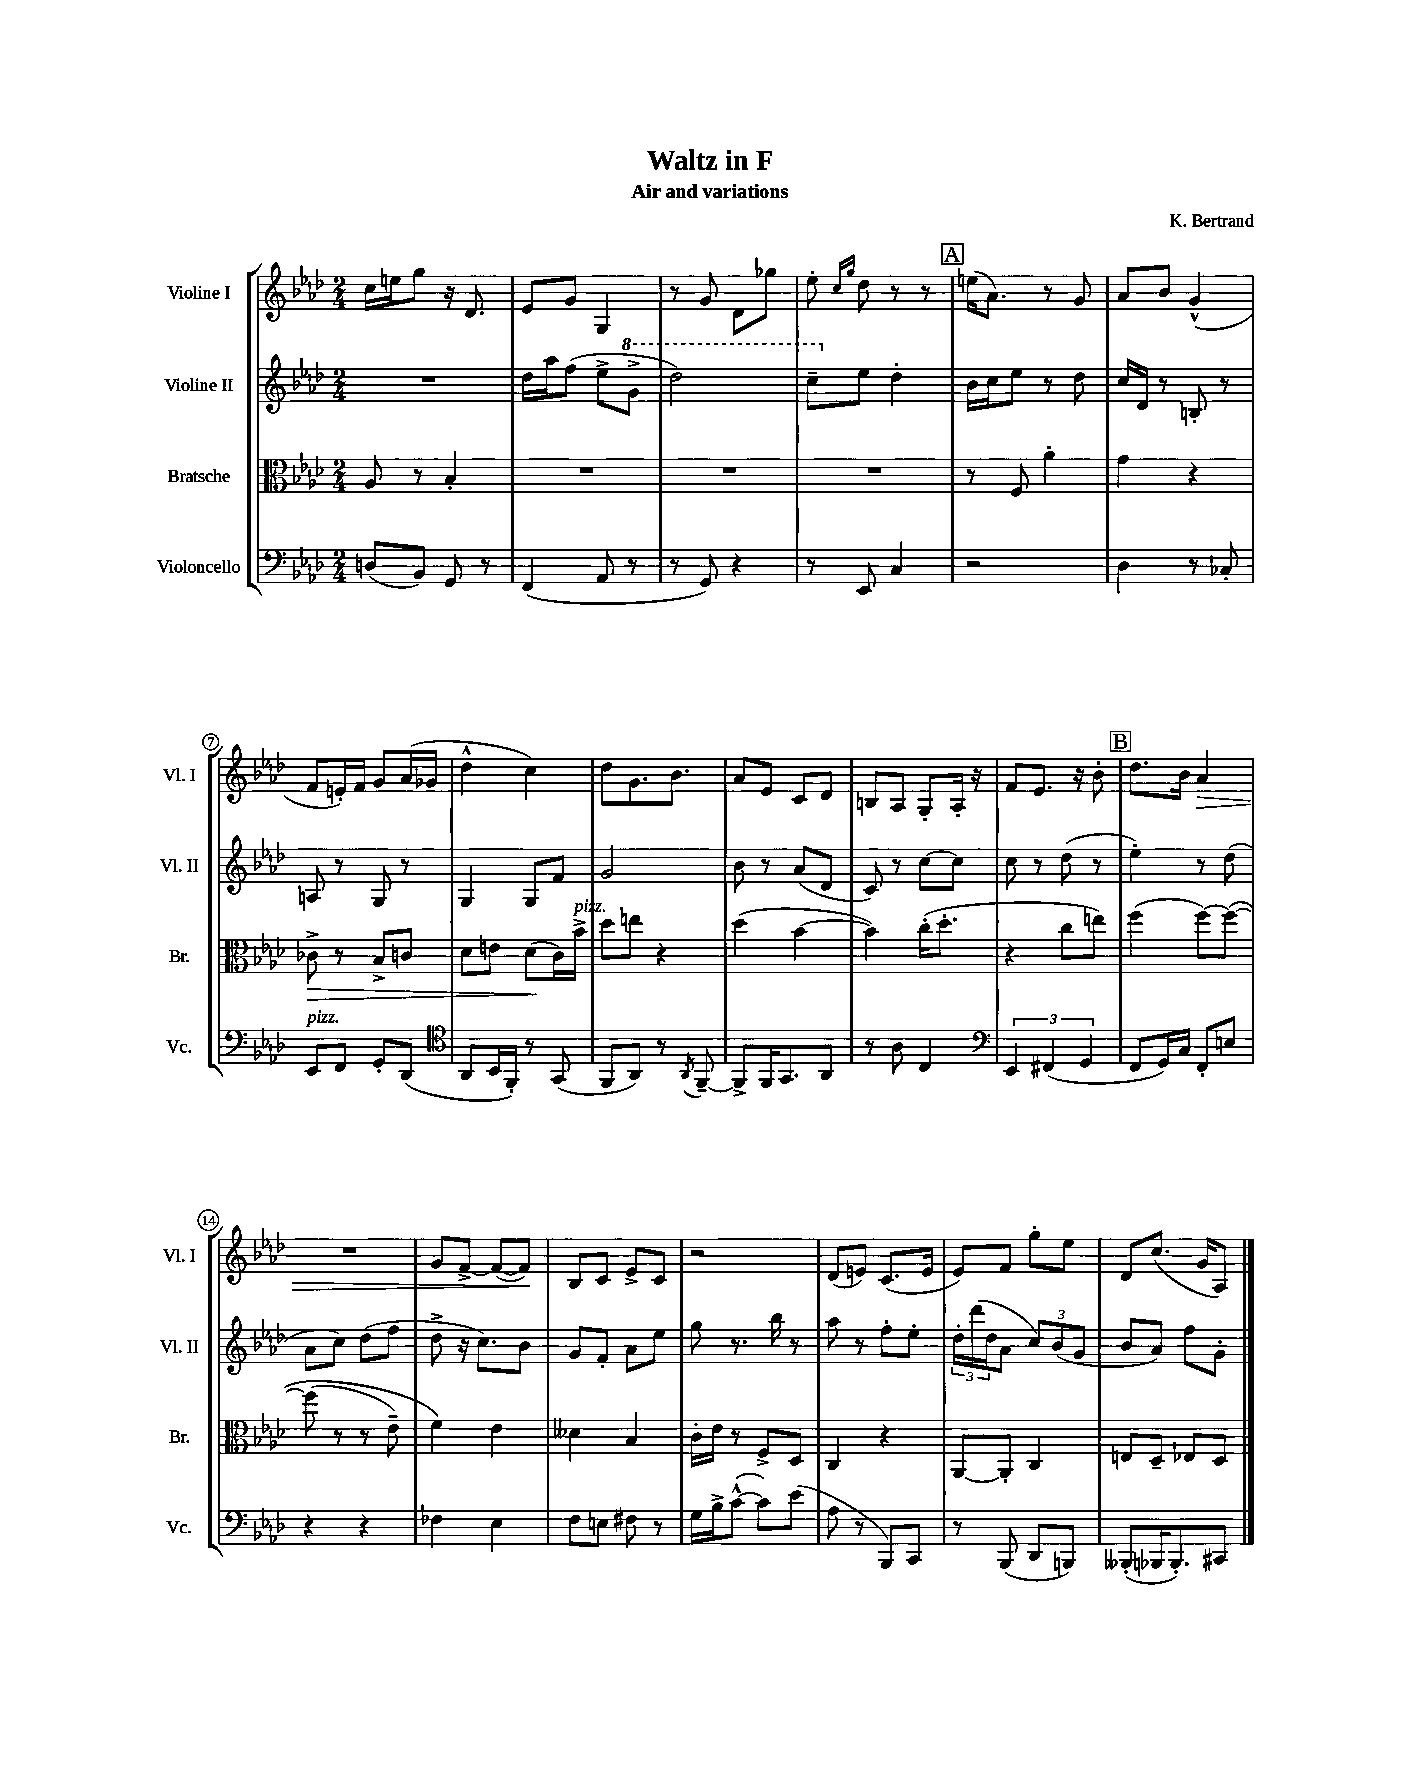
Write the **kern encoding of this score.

**kern	**kern	**kern	**kern
*staff4	*staff3	*staff2	*staff1
*clefF4	*clefC3	*clefG2	*clefG2
*k[b-e-a-d-]	*k[b-e-a-d-]	*k[b-e-a-d-]	*k[b-e-a-d-]
*M2/4	*M2/4	*M2/4	*M2/4
(8D/L	8A-/	2r	16cc\LL
.	.	.	16ee\J
8BB-/J)	8r	.	8gg\J
8GG/	4B-'/	.	16r
.	.	.	8.d-/
8r	.	.	.
=	=	=	=
(4FF/	2r	16dd-\LL	8e-/L
.	.	16aa-\J	.
.	.	(8ff\J	8g/J
8AA-/	.	8ee-^\L	4G/
8r	.	8gg^\J	.
=	=	=	=
8r	2r	2ddd-\)	8r
8GG/)	.	.	8g/
4r	.	.	8d-\L
.	.	.	8gg-\J
=	=	=	=
8r	2r	8ccc~\L	8ee-'\
.	.	.	16qqcc/LL
.	.	.	16qqgg/JJ
8EE-/	.	8ee-\J	8dd-\
4C/	.	4dd-'\	8r
.	.	.	8r
=	=	=	=
2r	8r	16b-\LL	(16ee\LK
.	.	16cc\J	8.a-\J)
.	8F/	8ee-\J	.
.	4a-'\	8r	8r
.	.	8dd-\	8g/
=	=	=	=
4D-\	4g\	16cc/LL	8a-/L
.	.	16d-/JJ	.
.	.	8r	8b-/J
8r	4r	8B'/	(4g^^/
8C-'/	.	8r	.
=	=	=	=
8EE-/L	8c-^\	8A/	8f/L
8FF/J	8r	8r	16e'/L)
.	.	.	16f/JJ
8GG'/L	8B-^/L	8G/	8g/L
(8DD-/J	8c/J	8r	(16a-/L
.	.	.	16g-/JJ
=	=	=	=
*clefC4	*	*	*
8AA-/L	8d-\L	4G/	4dd-^^\
16BB-/L	8e\J	.	.
16FF'/JJ)	.	.	.
8r	(8d-\L	8G/L	4cc\)
(8GG/	16c\L)	8f/J	.
.	16b-^\JJ	.	.
=	=	=	=
8FF/L	8dd-\L	2g/	8dd-\L
8AA-/J)	8ee\J	.	8.g\
8r	4r	.	.
.	.	.	8.b-\J
8qAA-/	.	.	.
[8FF~/	.	.	.
=	=	=	=
8FF^/]L	(4dd-\	8b-\	8a-/L
16FF/K	.	8r	8e-/J
8.GG/	.	.	.
.	[4b-\	(8a-/L	8c/L
8AA-/J	.	8d-/J	8d-/J
=	=	=	=
8r	4b-\])	8c/)	8B/L
8A-\	.	8r	8A-/J
4C/	(16cc'\LK	[8cc\L	8G'/L
.	8.dd-'\J	.	.
.	.	8cc\]J	16A-'/Jk
.	.	.	16r
=	=	=	=
*clefF4	*	*	*
6EE-/	4r	8cc\	8f/L
.	.	8r	8.e-/J
(6FF#/	.	.	.
.	8cc\L	(8dd-\	.
.	.	.	16r
6GG/	.	.	.
.	8ee\J)	8r	8b-'\
=	=	=	=
8FF/L	(4ff\	4ee-'\)	8.dd-\L
16GG/L)	.	.	.
16C/JJ	.	.	16b-\Jk
8FF'/L	[8ff\L)	8r	4a-/
8E/J	&(8ff\_J	(8dd-\	.
=	=	=	=
4r	(8ff\]	8a-\L	2r
.	8r	8cc\J)	.
4r	8r	(8dd-\L	.
.	8e-~\)	8ff\J	.
=	=	=	=
4F-\	4f\&)	8dd-^\	8g/L
.	.	16r	[8f^/J
.	.	8.cc\L)	.
4E-\	4e-\	.	(8f/_L
.	.	8b-\J	8f/]J)
=	=	=	=
8F\L	4d--\	8g/L	8B-/L
8E\J	.	8f'/J	8c/J
8F#\	4B-/	8a-\L	8e-^/L
8r	.	8ee-\J	8c/J
=	=	=	=
16G\LL	16c'\LL	8gg\	2r
16B-^\J	16e-\JJ	.	.
([8c^^\J	8r	8.r	.
8c\]L)	8F^/L	.	.
.	.	16bb-\	.
(8e-\J	8D-/J	8r	.
=	=	=	=
8A-\	4C/	8aa-\	(8d-/L
8r	.	8r	8e/J)
8BBB-/L)	4r	8ff'\L	(8.c/L
8CC/J	.	8ee-'\J	.
.	.	.	16e/Jk
=	=	=	=
8r	[8AA-/L	24dd-'\LL	8e-/L)
.	.	(24ddd-\	.
.	.	24dd-\J	.
(8BBB-/	8AA-'/]J	8a-\J	8f/J
8DD-/L	4C/	12cc/L)	8gg'\L
.	.	(12b-/	.
8BBB/J)	.	.	8ee-\J
.	.	12g/J	.
=	=	=	=
(8BBB--'/L	8E/L	8b-/L	8d-/L
16BBB-/K	8D-~/J	8a-/J)	(8.cc/J
8.BBB-'/)	.	.	.
.	8E-/L	8ff\L	.
.	.	.	16g/LK
8CC#/J	8D-/J	8g'\J	8A-/J)
==	==	==	==
*-	*-	*-	*-
